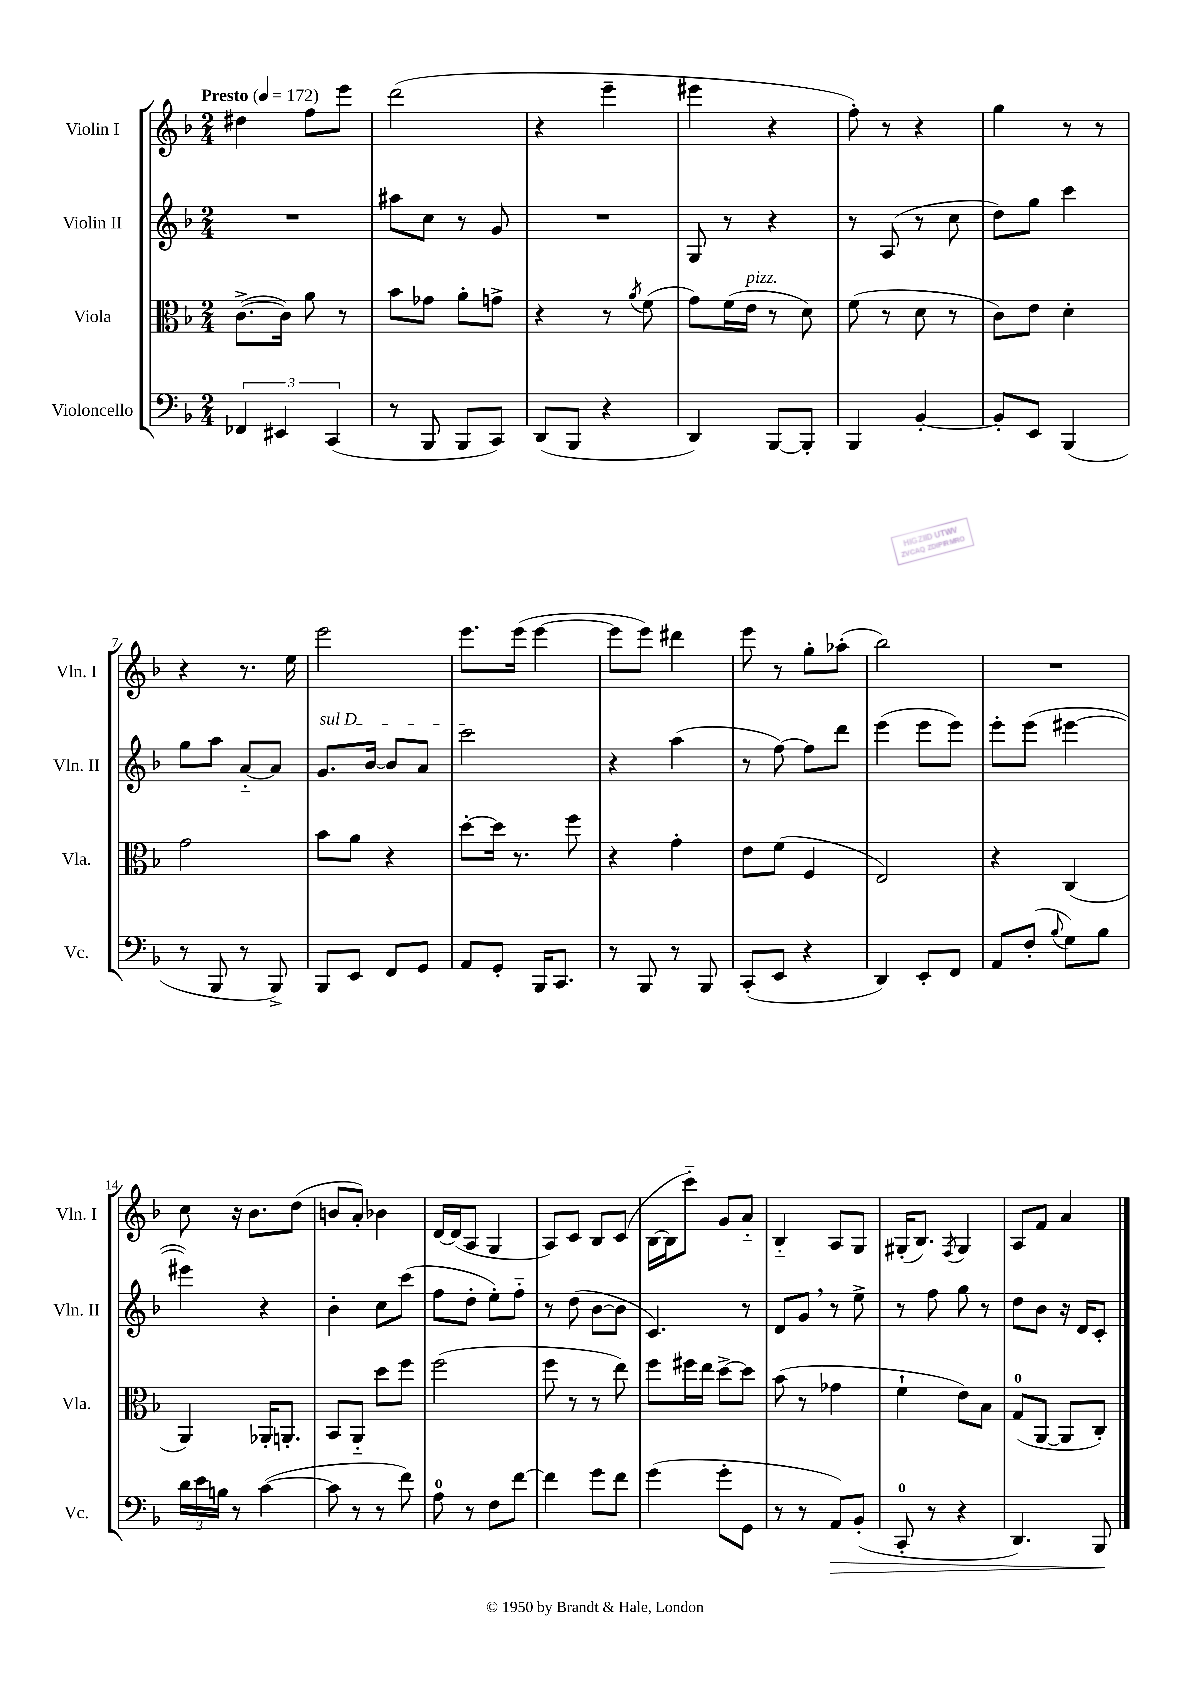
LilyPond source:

<<
\new StaffGroup <<
\new Staff = "s0" \with { instrumentName = "Violin I" shortInstrumentName = "Vln. I" } {
    \clef treble \key f \major \numericTimeSignature \time 2/4 \tempo "Presto" 4 = 172
    dis''4 f''8 e'''8 |
    d'''2( |
    r4 e'''4-- |
    eis'''4 r4 |
    f''8-.) r8 r4 |
    g''4 r8 r8 |
    r4 r8. e''16 |
    e'''2 |
    e'''8. e'''16( e'''4~ |
    e'''8 e'''8) dis'''4 |
    e'''8 r8 g''8-. aes''8-.( |
    bes''2) |
    R2 |
    c''8 r16 bes'8. d''8( |
    b'8 a'8-.) bes'4 |
    d'16~ d'16( a8 g4 |
    a8) c'8 bes8 c'8( |
    bes16~ bes16 c'''8-_) g'8 a'8-_ |
    bes4-_ a8 g8 |
    gis16-.( bes8.) \acciaccatura { f8 } gis4 |
    a8 f'8 a'4 \bar "|." |
}
\new Staff = "s1" \with { instrumentName = "Violin II" shortInstrumentName = "Vln. II" } {
    \clef treble \key f \major \numericTimeSignature \time 2/4
    R2 |
    ais''8 c''8 r8 g'8 |
    R2 |
    g8 r8 r4 |
    r8 a8( r8 c''8 |
    d''8) g''8 c'''4 |
    g''8 a''8 a'8~-_ a'8 |
    \once \override TextSpanner.bound-details.left.text = \markup { \italic "sul D" } g'8.\startTextSpan bes'16~ bes'8 a'8 |
    c'''2\stopTextSpan |
    r4 a''4( |
    r8 f''8~) f''8 d'''8 |
    e'''4( e'''8 e'''8) |
    e'''8-. e'''8( eis'''4~ |
    eis'''4) r4 |
    bes'4-. c''8 c'''8( |
    f''8 d''8-. e''8-.) f''8-_ |
    r8 d''8( bes'8~ bes'8 |
    c'4.) r8 |
    d'8 g'8 \breathe r8 e''8-> |
    r8 f''8 g''8 r8 |
    d''8 bes'8 r16 d'16 c'8-. \bar "|." |
}
\new Staff = "s2" \with { instrumentName = "Viola" shortInstrumentName = "Vla." } {
    \clef alto \key f \major \numericTimeSignature \time 2/4
    c'8.~->( c'16) a'8 r8 |
    bes'8 ges'8 a'8-. g'8-> |
    r4 r8 \acciaccatura { a'8 } f'8( |
    g'8) f'16( e'16^\markup { \italic "pizz." } r8 d'8) |
    f'8( r8 d'8 r8 |
    c'8) e'8 d'4-. |
    g'2 |
    bes'8 a'8 r4 |
    d''8~-. d''16 r8. f''8 |
    r4 g'4-. |
    e'8 f'8( f4 |
    e2) |
    r4 c4( |
    a,4) aes,16-. a,8.-. |
    bes,8 a,8-_ d''8 f''8 |
    f''2( |
    f''8 r8 r8 e''8) |
    f''8 fis''16 e''16 d''8~-> d''8 |
    bes'8( r8 ges'4 |
    f'4-! e'8) bes8 |
    g8-0( a,8~ a,8 c8-.) \bar "|." |
}
\new Staff = "s3" \with { instrumentName = "Violoncello" shortInstrumentName = "Vc." } {
    \clef bass \key f \major \numericTimeSignature \time 2/4
    \tuplet 3/2 { fes,4 eis,4 c,4( } |
    r8 bes,,8 bes,,8 c,8) |
    d,8( bes,,8 r4 |
    d,4) bes,,8~ bes,,8-. |
    bes,,4 bes,4~-. |
    bes,8-. e,8 bes,,4( |
    r8 bes,,8 r8 bes,,8->) |
    bes,,8 e,8 f,8 g,8 |
    a,8 g,8-. bes,,16 c,8. |
    r8 bes,,8 r8 bes,,8 |
    c,8-.( e,8 r4 |
    d,4) e,8-. f,8 |
    a,8 f8-.( \appoggiatura { bes8 } g8) bes8 |
    \tuplet 3/2 { d'16 e'16 b16 } r8 c'4~( |
    c'8 r8 r8 f'8) |
    a8-0 r8 f8 f'8~ |
    f'4 g'8 f'8 |
    g'4( g'8-. g,8 |
    r8 r8 a,8\>) bes,8-.( |
    c,8-0-. r8 r4 |
    d,4.) bes,,8\! \bar "|." |
}
>>
>>
